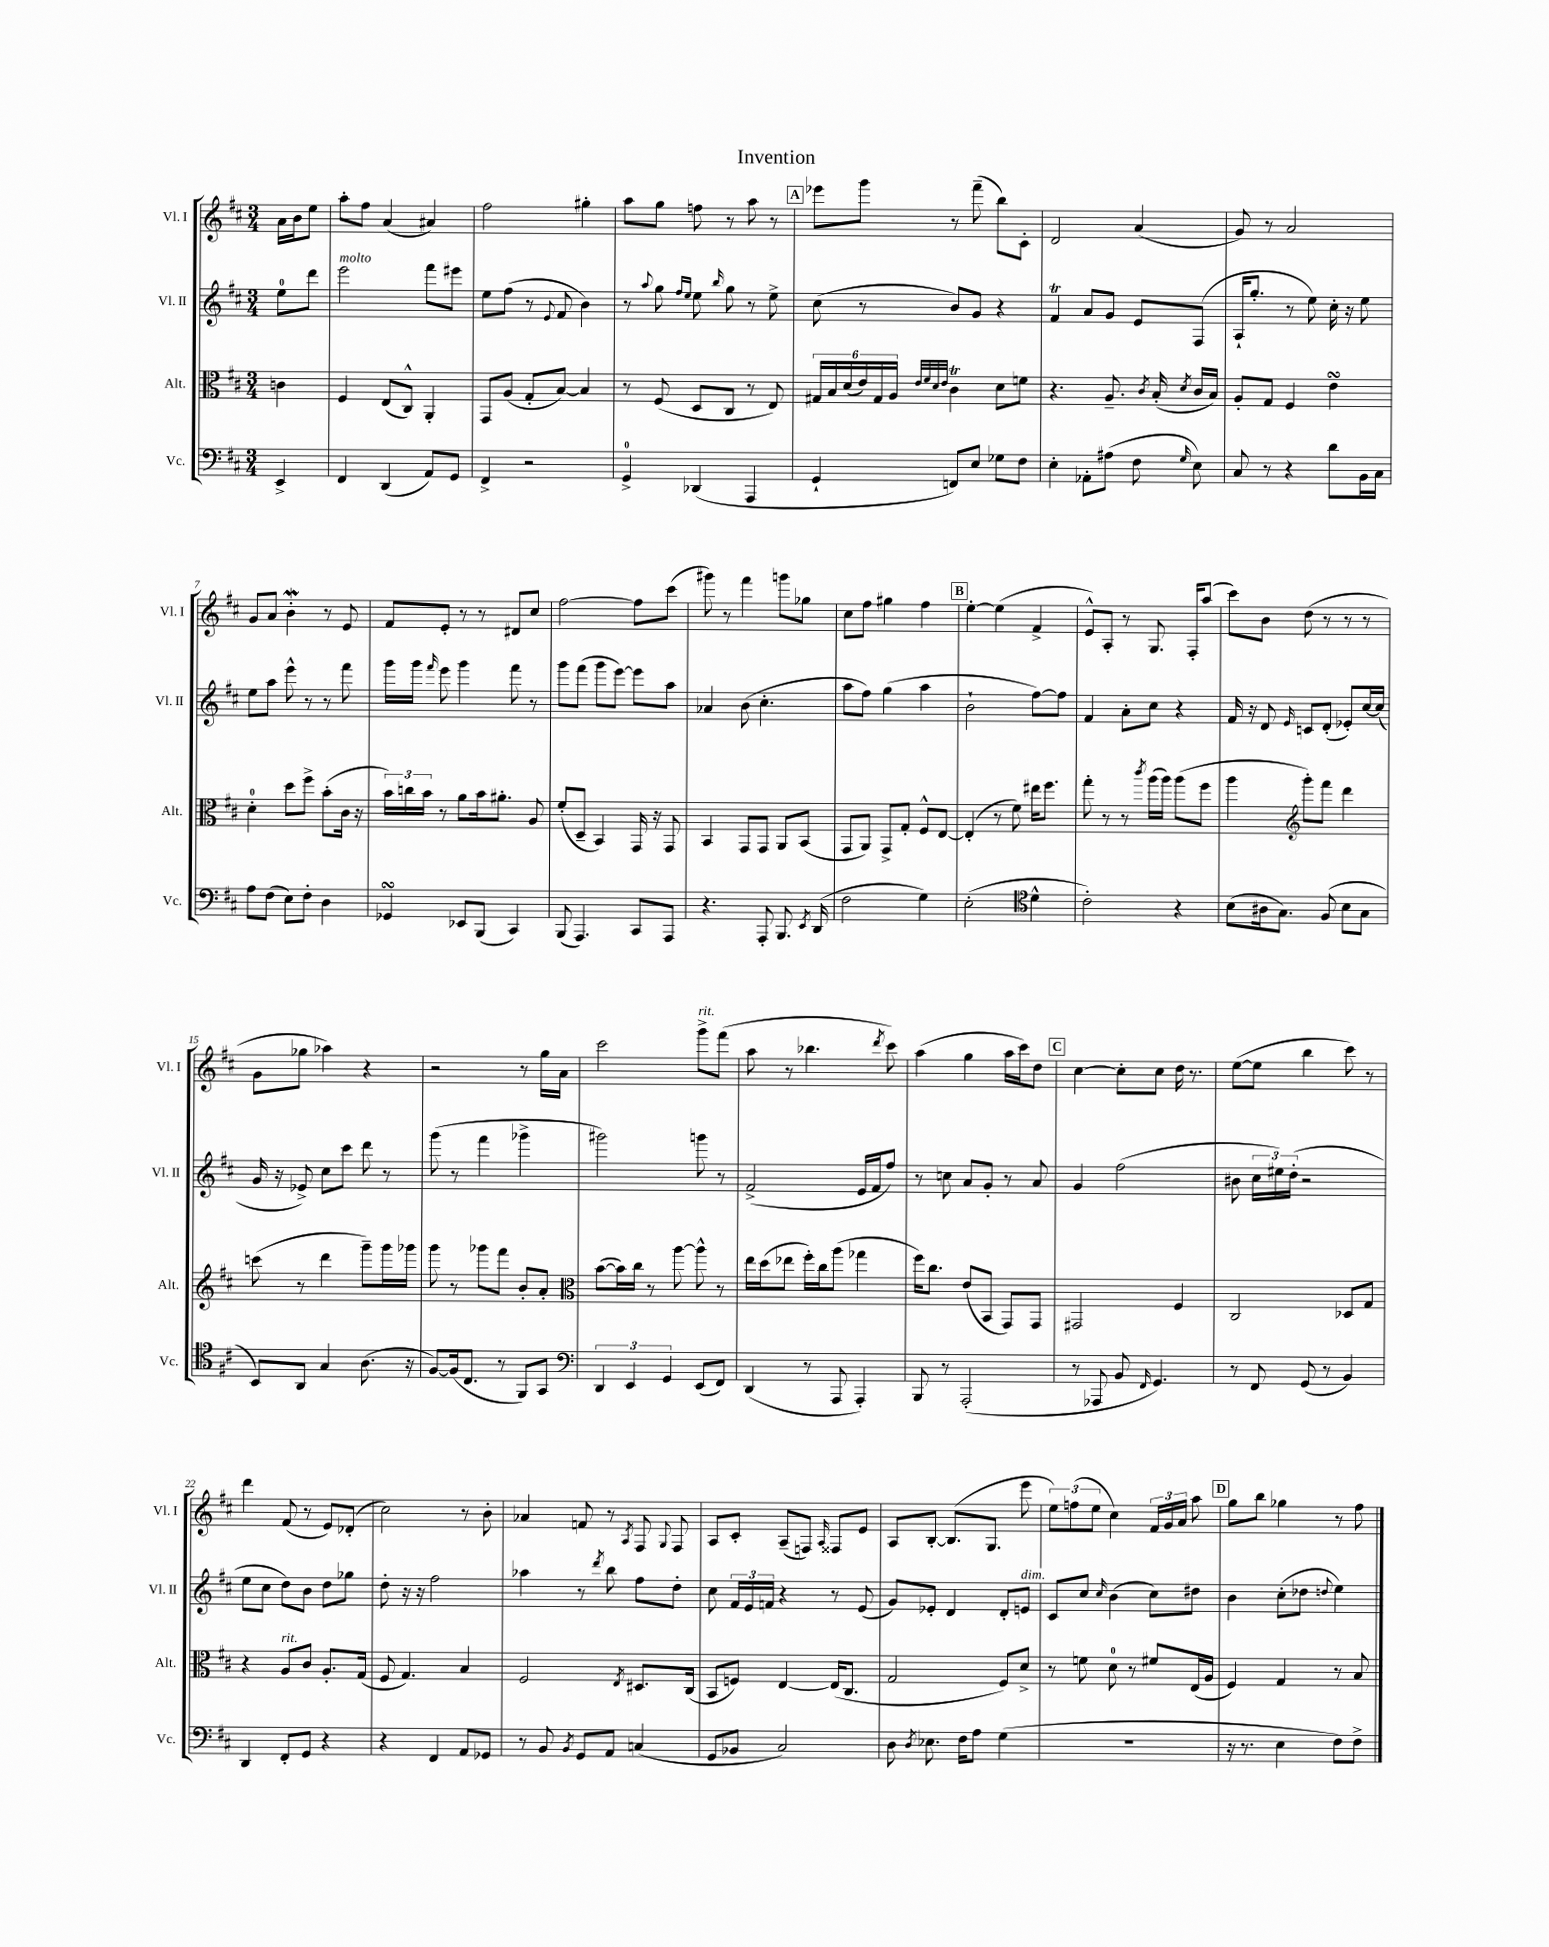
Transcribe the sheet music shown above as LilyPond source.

\header { title = "Invention" }
<<
\new StaffGroup <<
\new Staff = "s0" \with { instrumentName = "Vl. I" shortInstrumentName = "Vl. I" } {
    \clef treble \key d \major \numericTimeSignature \time 3/4 \partial 4
    \autoBeamOff a'16[ b'16 e''8] |
    a''8[-. fis''8] a'4( ais'4) |
    fis''2 gis''4-. |
    a''8[ g''8] f''8 r8 a''8 r8 |
    \mark \markup { \box "A" } ees'''8[ g'''8] r8 fis'''8--( b''8[) cis'8]-. |
    d'2 a'4( |
    g'8) r8 a'2 |
    g'8[ a'8] b'4-.\mordent r8 e'8 |
    fis'8[ e'8]-. r8 r8 dis'8[ cis''8] |
    fis''2~ fis''8[ cis'''8]( |
    gis'''8) r8 fis'''4 g'''8[ ges''8] |
    cis''8[ fis''8] gis''4 fis''4 |
    \mark \markup { \box "B" } e''4~-. e''4( fis'4-> |
    e'8[-^) a8]-. r8 g8. fis16[-. a''8]( |
    cis'''8[) b'8] d''8( r8 r8 r8 |
    g'8[ ges''8] aes''4) r4 |
    r2 r8 g''16[ a'16] |
    cis'''2 g'''8[->^\markup { \italic "rit." } fis'''8]( |
    a''8 r8 bes''4. \acciaccatura { d'''8 } cis'''8) |
    a''4( g''4 a''16[ cis'''16) d''8] |
    \mark \markup { \box "C" } cis''4~ cis''8[-. cis''8] d''16 r8. |
    e''8[~( e''8] b''4 cis'''8) r8 |
    d'''4 fis'8( r8 e'8[) des'8]-.( |
    cis''2) r8 b'8-. |
    aes'4 f'8 r8 \acciaccatura { a8 } fis8 \appoggiatura { g8 } fis8 |
    a8[ cis'8]-. a8[--( f8]) \grace { a16 } fisis8[ e'8] |
    a8[ b8]~-. b8.[( g8.] e'''8 |
    \tuplet 3/2 { e''8[) f''8( e''8] } cis''4) \tuplet 3/2 { fis'16[ g'16 a'16] } a''8 |
    \mark \markup { \box "D" } g''8[ b''8] ges''4 r8 fis''8 \bar "|." |
}
\new Staff = "s1" \with { instrumentName = "Vl. II" shortInstrumentName = "Vl. II" } {
    \clef treble \key d \major \numericTimeSignature \time 3/4 \partial 4
    \autoBeamOff e''8[-0 d'''8] |
    e'''2^\markup { \italic "molto" } fis'''8[ eis'''8] |
    e''8[ fis''8]( r8 \appoggiatura { e'8 } fis'8 b'4) |
    r8 \appoggiatura { a''8 } g''8 \grace { fis''16[ e''16] } e''8 \grace { b''16 } g''8 r8 e''8-> |
    \mark \markup { \box "A" } cis''8( r8 b'8[) g'8] r4 |
    fis'4\trill a'8[ g'8] e'8[ fis8]( |
    a16[-! g''8.]-. r8 e''8) cis''16-. r16 e''8 |
    e''8[ a''8] e'''8-^ r8 r8 fis'''8 |
    g'''16[ g'''16] \grace { fis'''16 } e'''8 g'''4 fis'''8 r8 |
    g'''8[ fis'''8]( g'''8[ e'''8]~) e'''8[ a''8] |
    aes'4 b'8( cis''4.-. |
    a''8[ fis''8]) g''4( a''4 |
    \mark \markup { \box "B" } b'2-! fis''8[~) fis''8] |
    fis'4 a'8[-. cis''8] r4 |
    fis'16 r16 d'8 \grace { e'16 } c'8[ d'8]-.( ees'8[-.) cis''16~ cis''16]( |
    g'16 r16 ees'8->) cis''8[ cis'''8] d'''8 r8 |
    g'''8( r8 fis'''4 ges'''4-> |
    gis'''2) g'''8 r8 |
    fis'2->( e'16[ fis'16 fis''8]) |
    r8 c''8 a'8[ g'8]-. r8 a'8 |
    \mark \markup { \box "C" } g'4 fis''2( |
    bis'8 \tuplet 3/2 { cis''16[ eis''16) d''16]-.( } r2 |
    e''8[ cis''8] d''8[) b'8] d''8[ ges''8] |
    d''8-. r16 r16 fis''2 |
    aes''4 r8 \acciaccatura { d'''8 } b''8 fis''8[ d''8]-. |
    cis''8 \tuplet 3/2 { fis'16[ e'16 f'16] } r4 r8 e'8( |
    g'8[) ees'8]-. d'4 d'8[-. e'8]^\markup { \italic "dim." } |
    cis'8[ cis''8] \grace { cis''16 } b'4( cis''8[) dis''8] |
    \mark \markup { \box "D" } b'4 cis''8[-.( des''8] \appoggiatura { d''8 } e''4) \bar "|." |
}
\new Staff = "s2" \with { instrumentName = "Alt." shortInstrumentName = "Alt." } {
    \clef alto \key d \major \numericTimeSignature \time 3/4 \partial 4
    \autoBeamOff c'4 |
    fis4 e8[( cis8]-^) a,4-. |
    g,8[ a8]( g8[-. b8]~) b4 |
    r8 fis8( d8[ cis8] r8 e8) |
    \mark \markup { \box "A" } \tuplet 6/4 { gis16[ b16 d'16( e'16) gis16 a16] } \grace { e'32[ fis'32 d'32 e'32] } cis'4\trill d'8[ f'8] |
    r4. a8.-- \acciaccatura { cis'8 } b16-.( \acciaccatura { d'8 } cis'16[ b16]) |
    a8[-. g8] fis4 e'4\turn |
    d'4-0-. d''8[ fis''8]-> b'8[-.( cis'16] r16 |
    \tuplet 3/2 { b'16[) c''16 b'16] } r8 a'8[ b'16 ais'8.]-. a8 |
    fis'8[-.( d8]-- b,4) g,16 r16 g,8 |
    b,4 g,8[ g,8] a,8[ b,8]( |
    g,8[ a,8]) g,8[-> g8]-. fis8[-^ e8]~ |
    \mark \markup { \box "B" } e4-.( r8 fis'8) eis''16[ fis''8.] |
    g''8-. r8 r8 \acciaccatura { cis'''8 } a''16[( a''16]) a''8[( fis''8] |
    a''4 \clef treble g'''8[-.) fis'''8] d'''4 |
    c'''8( r8 d'''4 g'''8[--) g'''16 ges'''16] |
    g'''8 r8 ges'''8[ fis'''8] b'8[-. a'8]-. |
    \clef alto b'8[~( b'16) cis''16] r8 a''8~ a''8-^ r8 |
    e''16[ d''16( ees''8] fis''16[-.) cis''16 a''8]( ges''4 |
    fis''16[) cis''8.] e'8[( b,8] g,8[) g,8] |
    \mark \markup { \box "C" } gis,2 fis4 |
    cis2 des8[ g8] |
    r4 a8[^\markup { \italic "rit." } cis'8] a8.[-. g16]( |
    fis8 g4.) b4 |
    fis2 \acciaccatura { e8 } dis8.[ cis16]( |
    b,8[ f8]) e4~ e16[( cis8.] |
    g2 fis8[) d'8]-> |
    r8 f'8 d'8-0 r8 fis'8[ e16( a16] |
    \mark \markup { \box "D" } fis4) g4 r8 b8 \bar "|." |
}
\new Staff = "s3" \with { instrumentName = "Vc." shortInstrumentName = "Vc." } {
    \clef bass \key d \major \numericTimeSignature \time 3/4 \partial 4
    \autoBeamOff e,4-> |
    fis,4 d,4( a,8[) g,8] |
    fis,4-> r2 |
    g,4-0-> des,4( a,,4 |
    \mark \markup { \box "A" } g,4-! f,8[) e8] ges8[ fis8] |
    e4-. aes,8[-. ais8]( fis8 \grace { g16 } e8) |
    cis8 r8 r4 d'8[ b,16 cis16] |
    a8[ fis8]( e8[) fis8]-. d4 |
    ges,4\turn ees,8[ b,,8]( cis,4) |
    b,,8( a,,4.) cis,8[ a,,8] |
    r4. a,,8-. b,,8. \acciaccatura { e,8 } d,16( |
    fis2 g4) |
    \mark \markup { \box "B" } e2-.( \clef tenor d'4-^ |
    cis'2-.) r4 |
    b8[( ais16 g8.]) fis8( b8[ g8] |
    b,8[) a,8] g4 a8.( r16 |
    fis8[~) fis16( cis8.] r8 fis,8[) g,8] |
    \clef bass \tuplet 3/2 { d,4 e,4 g,4 } e,8[( fis,8]) |
    d,4( r8 a,,8 a,,4-.) |
    b,,8 r8 a,,2-.( |
    \mark \markup { \box "C" } r8 aes,,8 b,8 \grace { fis,16 } g,4.) |
    r8 fis,8 g,8( r8 b,4) |
    d,4 fis,8[-. g,8] r4 |
    r4 fis,4 a,8[ ges,8] |
    r8 b,8 \acciaccatura { b,8 } g,8[ a,8] c4( |
    g,8[ bes,8] cis2) |
    d8 \acciaccatura { d8 } ees8. fis16[ a8] g4( |
    R2. |
    \mark \markup { \box "D" } r16 r8. e4 fis8[) fis8]-> \bar "|." |
}
>>
>>
